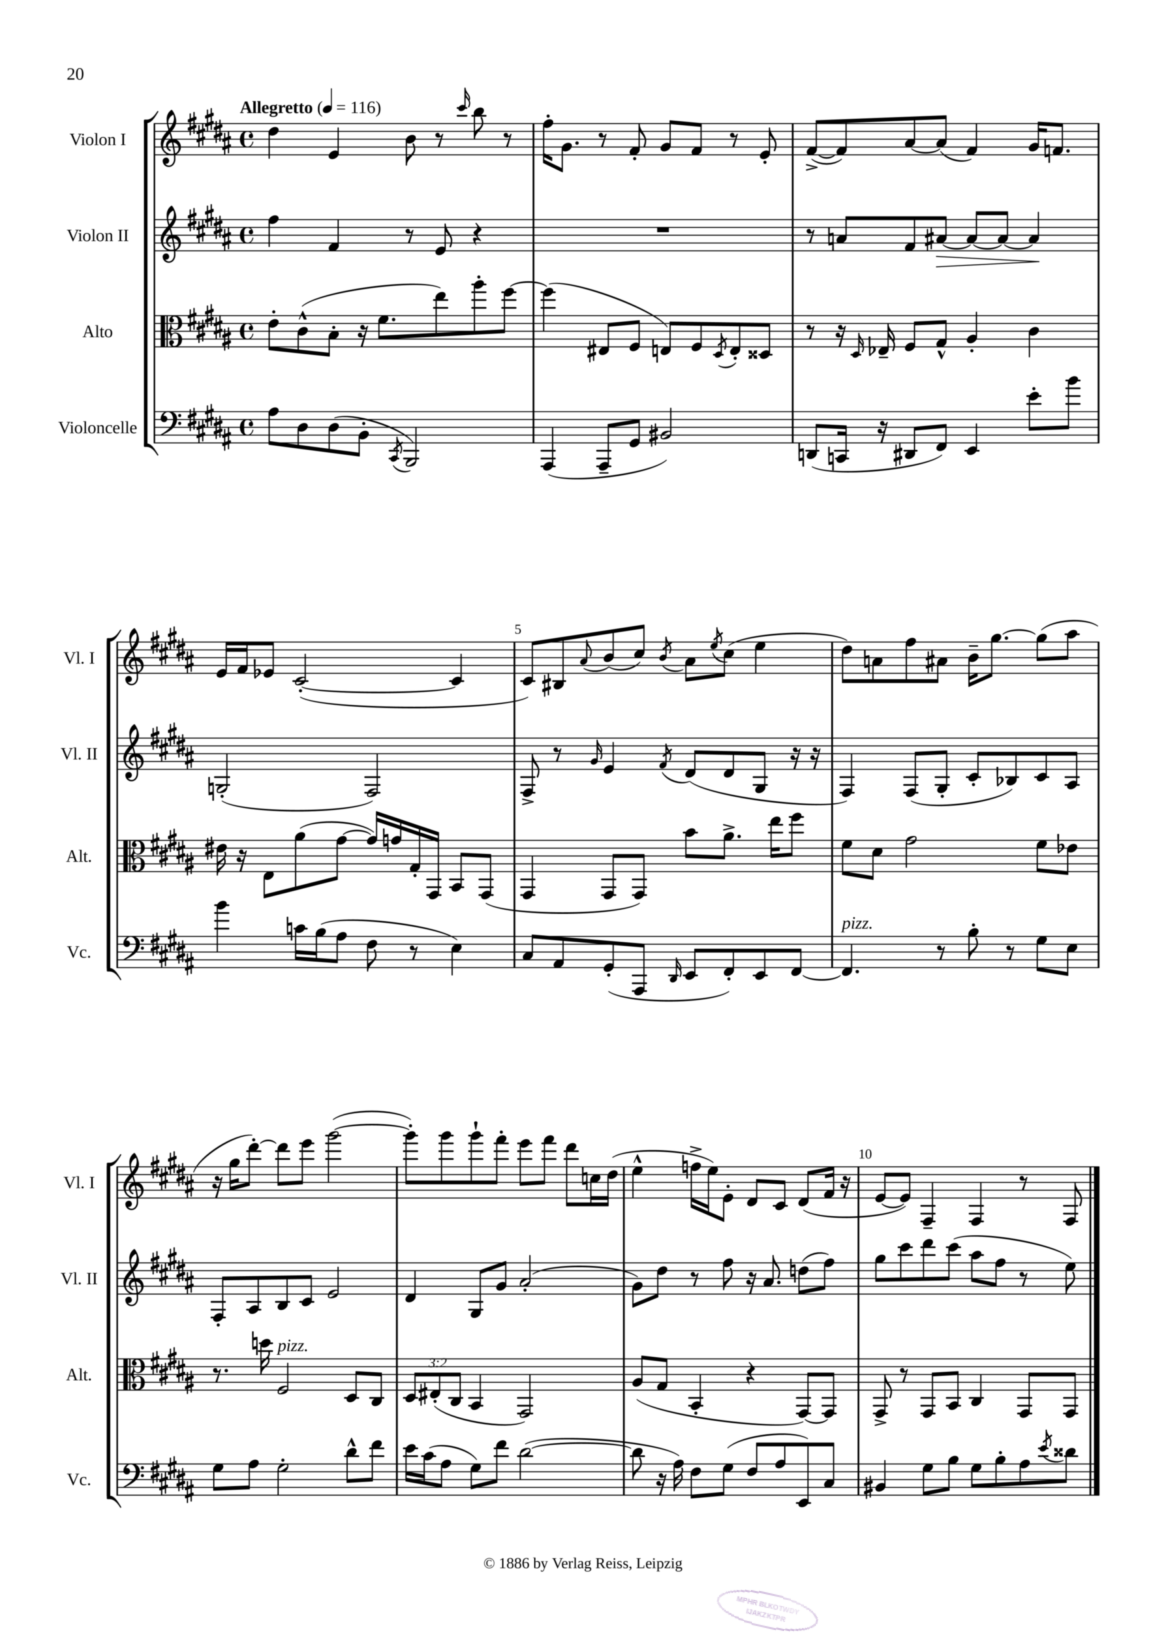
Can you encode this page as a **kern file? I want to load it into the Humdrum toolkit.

**kern	**kern	**kern	**dynam	**kern
*part4	*part3	*part2	*part2	*part1
*staff4	*staff3	*staff2	*staff2	*staff1
*I"Violoncelle	*I"Alto	*I"Violon II	*	*I"Violon I
*I'Vc.	*I'Alt.	*I'Vl. II	*	*I'Vl. I
*clefF4	*clefC3	*clefG2	*	*clefG2
*k[f#c#g#d#a#]	*k[f#c#g#d#a#]	*k[f#c#g#d#a#]	*	*k[f#c#g#d#a#]
*M4/4	*M4/4	*M4/4	*	*M4/4
*met(c)	*met(c)	*met(c)	*	*met(c)
*MM116	*MM116	*MM116	*	*MM116
=1	=1	=1	=1	=1
!	!	!	!	!LO:TX:a:B:t=Allegretto
8A#\L	8e'\L	4ff#\	.	4dd#\
8D#\	(8c#^^\	.	.	.
(8D#\	8B'\J	4f#/	.	4e/
8BB'\J	16r	.	.	.
.	8.f#\L	.	.	.
8qCC#/	.	.	.	.
2BBB/)	.	8r	.	8b\
.	8ee\)	8e/	.	8r
.	.	.	.	16qqccc#/
.	8aa#'\	4r	.	8bb\
.	[8ff#\J	.	.	8r
=2	=2	=2	=2	=2
(4AAA#/	(4ff#\]	1r	.	16ff#'\KL
.	.	.	.	8.g#\J
8AAA#~/L	8E#X/L	.	.	8r
8GG#/J	8F#/J	.	.	8f#'/
2BB#X/)	8En/L)	.	.	8g#/L
.	8F#/	.	.	8f#/J
.	8qD#/	.	.	.
.	8E'/	.	.	8r
.	8D##X/J	.	.	8e'/
=3	=3	=3	=3	=3
(8DDn/L	8r	8r	.	([8f#^/L
16CCn/Jk	16r	8an/L	.	8f#/])
.	16qqD#/	.	.	.
16r	16E-X~/	.	.	.
8DD#X/L	8F#/L	8f#/	.	[8a#/
!	!	!	!LO:HP:b	!
8FF#/J)	8G#^^/J	[8a#X/J	>	(8a#/J]
4EE/	4A#'/	8a#/L_	.	4f#/)
.	.	8a#/J_	.	.
8e'\L	4c#\	4a#/]	.	16g#/KL
.	.	.	.	8.fn/J
8b\J	.	.	.	.
.	.	.	]	.
!!LO:LB:g=z
=4	=4	=4	=4	=4
4b\	16e#X\	(2Gn'/	.	16e/LL
.	16r	.	.	16f#/J
.	8E\L	.	.	8e-X/J
16cn\LL	(8a#\	.	.	([2c#'/
(16B\J	.	.	.	.
8A#\J	[8g#\J	.	.	.
8F#\	16g#/LL])	2F#/)	.	.
.	16gn/	.	.	.
8r	16G#'/	.	.	.
.	16GG#/JJ	.	.	.
4E\)	8BB/L	.	.	4c#/]
.	(8GG#/J	.	.	.
=5	=5	=5	=5	=5
8C#/L	4GG#/	8F#^/	.	8c#/L)
8AA#/	.	8r	.	8B#X/
.	.	16qqg#/	.	8qqa#/
(8GG#'/	8GG#/L	4e/	.	(8b/
8AAA#/J	8GG#/J)	.	.	8cc#/J)
16qqDD#/	.	8qf#/	.	8qb/
8EE/L	8b\L	(8d#/L	.	8a#\L
.	.	.	.	8qee/
8FF#'/)	8.a#^\J	8d#/	.	(8cc#\J
8EE/	.	8G#/J	.	4ee\
.	16ee\KL	.	.	.
[8FF#/J	8ff#\J	16r	.	.
.	.	16r	.	.
=6	=6	=6	=6	=6
!LO:TX:a:i:t=pizz.	!	!	!	!
4.FF#/]	8f#\L	4F#/)	.	8dd#\L)
.	8d#\J	.	.	8an\
.	2g#\	(8F#/L	.	8ff#\
8r	.	8G#'/J	.	8a#X\J
8B'\	.	8c#'/L	.	16b~\KL
.	.	.	.	[8.gg#\J
8r	.	8B-X/)	.	.
8G#\L	8f#\L	8c#/	.	(8gg#\L]
8E\J	8e-X\J	8A#/J	.	8aa#\J
!!LO:LB:g=z
=7	=7	=7	=7	=7
8G#\L	8.r	8F#'/L	.	16r
.	.	.	.	16gg#\KL
8A#\J	.	8A#/	.	[8ddd#'\J)
.	16ddn\	.	.	.
!	!LO:TX:a:i:t=pizz.	!	!	!
2G#'\	2F#/	8B/	.	8ddd#\L]
.	.	8c#/J	.	8eee\J
.	.	2e/	.	([2ggg#\
8d#^^\L	8D#/L	.	.	.
8f#\J	8C#/J	.	.	.
=8	=8	=8	=8	=8
16e\LL	12D#/L	4d#/	.	8ggg#'\L])
(16c#\J	.	.	.	.
.	(12E#X'/	.	.	.
8A#\J	.	.	.	8ggg#\
.	12C#/J	.	.	.
8G#\L)	4BB/	8G#/L	.	8ggg#`\
8f#\J	.	8g#/J	.	8fff#'\J
([2d#\	2GG#/)	(2a#'/	.	8eee\L
.	.	.	.	8fff#\J
.	.	.	.	8ddd#\L
.	.	.	.	16ccn\L
.	.	.	.	(16dd#\JJ
=9	=9	=9	=9	=9
8d#\]	(8A#/L	8g#\L)	.	4ee^^\
16r	8G#/J	8dd#\J	.	.
16A#\)	.	.	.	.
8F#\L	4BB'/	8r	.	16ffn^\LL
.	.	.	.	16ee\J)
(8G#\J	.	8ff#\	.	8e'\J
8F#/L	4r	16r	.	8d#/L
.	.	8.a#/	.	.
8A#/	.	.	.	8c#/J
8EE/)	[8GG#/L)	(8ddn\L	.	(8d#/L
8C#/J	8GG#/J]	8ff#\J)	.	16f#/Jk
.	.	.	.	16r
=10	=10	=10	=10	=10
4BB#X/	8GG#^/	8gg#\L	.	[8e/L
.	8r	8ccc#\	.	8e/J])
8G#\L	8GG#/L	8ddd#\	.	4F#~/
8B\J	8BB/J	(8ccc#\J	.	.
8G#\L	4C#/	8aa#\L	.	4F#/
8B'\	.	8ff#\J	.	.
8A#\	8GG#/L	8r	.	8r
8qe/	.	.	.	.
8d##X\J	8GG#/J	8ee\)	.	8F#/
==	==	==	==	==
*-	*-	*-	*-	*-
